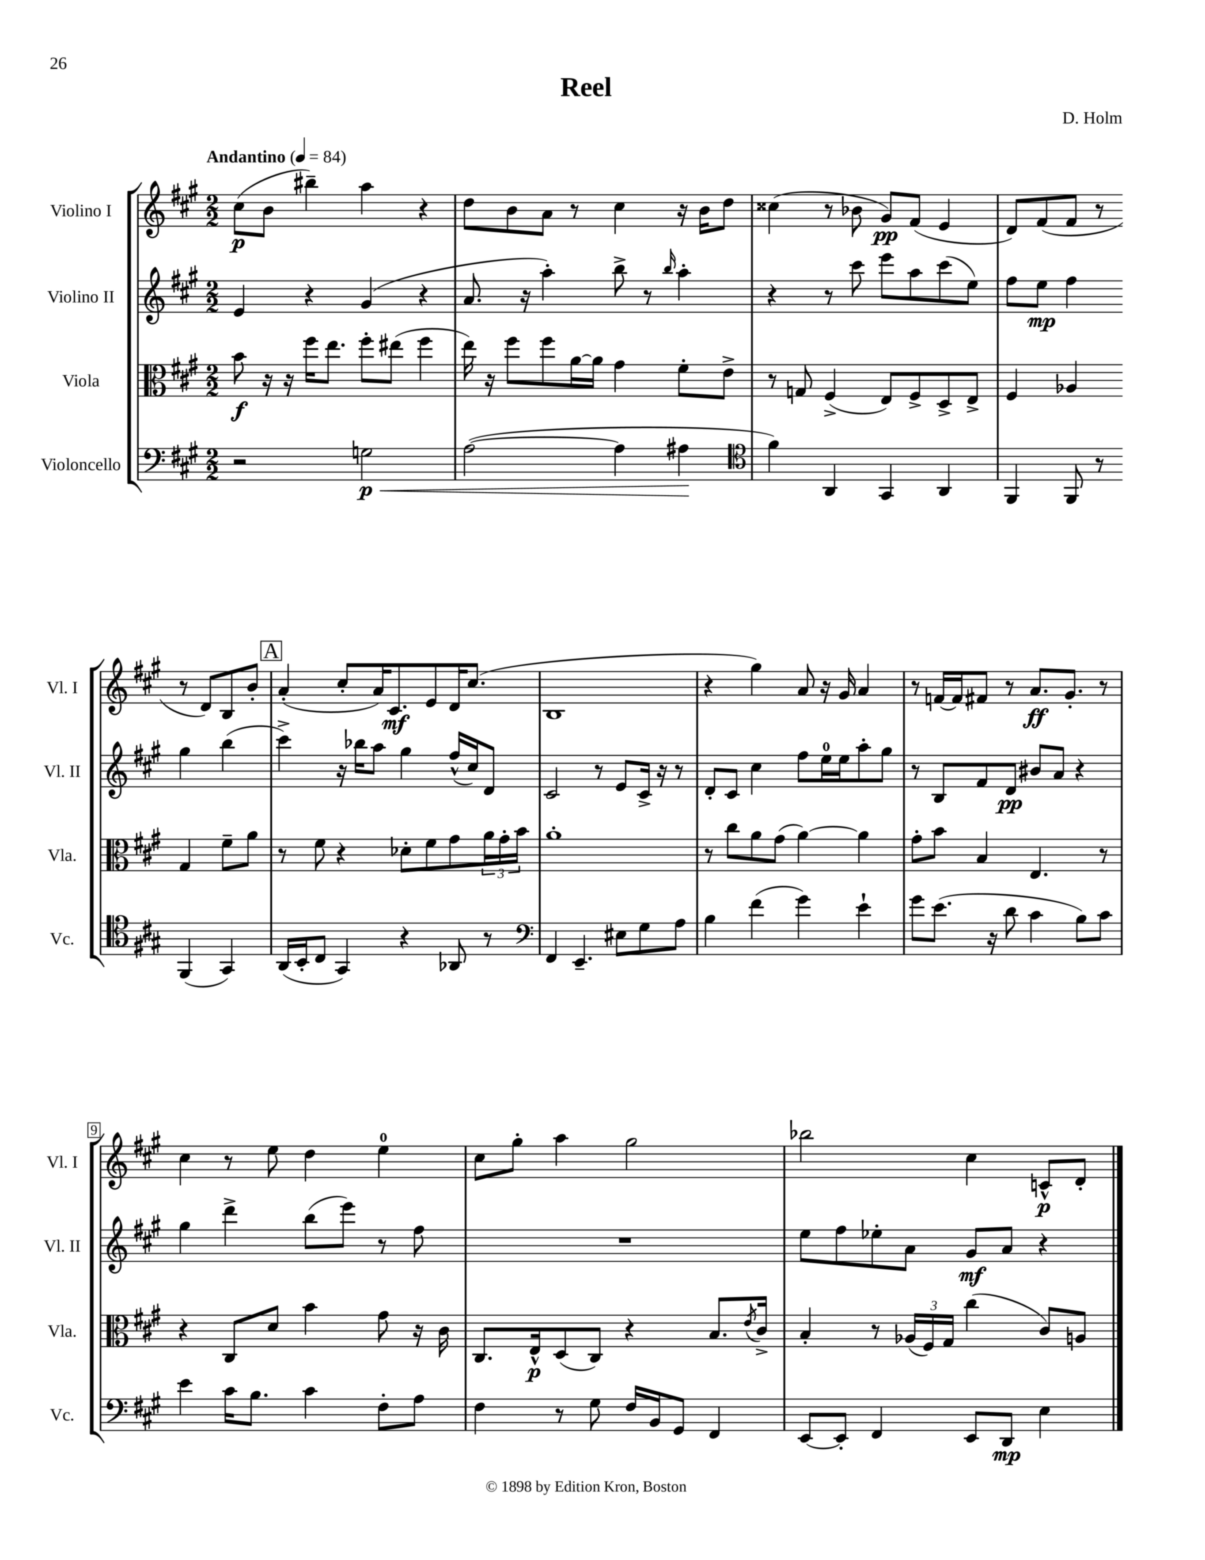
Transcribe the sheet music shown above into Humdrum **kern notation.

**kern	**dynam	**kern	**dynam	**kern	**dynam	**kern	**dynam
*part4	*part4	*part3	*part3	*part2	*part2	*part1	*part1
*staff4	*staff4	*staff3	*staff3	*staff2	*staff2	*staff1	*staff1
*I"Violoncello	*	*I"Viola	*	*I"Violino II	*	*I"Violino I	*
*I'Vc.	*	*I'Vla.	*	*I'Vl. II	*	*I'Vl. I	*
*clefF4	*	*clefC3	*	*clefG2	*	*clefG2	*
*k[f#c#g#]	*	*k[f#c#g#]	*	*k[f#c#g#]	*	*k[f#c#g#]	*
*M2/2	*	*M2/2	*	*M2/2	*	*M2/2	*
*MM84	*	*MM84	*	*MM84	*	*MM84	*
=1	=1	=1	=1	=1	=1	=1	=1
!	!	!	!	!	!	!LO:TX:a:B:t=Andantino	!
2r	.	8b\	f	4e/	.	(8cc#\L	p
.	.	16r	.	.	.	8b\J	.
.	.	16r	.	.	.	.	.
.	.	16ff#\KL	.	4r	.	4bb#X~\)	.
.	.	8.ee\J	.	.	.	.	.
!	!LO:HP:b	!	!	!	!	!	!
2Gn\	< p	8ff#'\L	.	(4g#/	.	4aa\	.
.	.	(8ee#X\J	.	.	.	.	.
.	.	4ff#\	.	4r	.	4r	.
=2	=2	=2	=2	=2	=2	=2	=2
([2A\	.	16ee\)	.	8.a/	.	8dd\L	.
.	.	16r	.	.	.	.	.
.	.	8ff#\L	.	.	.	8b\	.
.	.	.	.	16r	.	.	.
.	.	8ff#\	.	4aa'\)	.	8a\J	.
.	.	[16a\L	.	.	.	8r	.
.	.	16a\JJ]	.	.	.	.	.
4A\]	.	4g#\	.	8bb^\	.	4cc#\	.
.	.	.	.	8r	.	.	.
.	.	.	.	16qqbb/	.	.	.
4A#X\	.	8f#'\L	.	4aa'\	.	16r	.
.	.	.	.	.	.	16b\KL	.
.	.	8e^\J	.	.	.	8dd\J	.
.	[	.	.	.	.	.	.
=3	=3	=3	=3	=3	=3	=3	=3
*clefC4	*	*	*	*	*	*	*
4f#\)	.	8r	.	4r	.	(4cc##X\	.
.	.	8Gn/	.	.	.	.	.
4AA/	.	(4F#^/	.	8r	.	8r	.
.	.	.	.	8ccc#\	.	8b-X\	.
4GG#/	.	8E/L)	.	8eee\L	.	8g#/L)	pp
.	.	8F#^/	.	8aa\	.	(8f#/J	.
4AA/	.	8D^/	.	(8ccc#\	.	4e/	.
.	.	8E^/J	.	8ee\J)	.	.	.
=4	=4	=4	=4	=4	=4	=4	=4
4FF#/	.	4F#/	.	8ff#\L	.	8d/L)	.
.	.	.	.	8ee\J	mp	(8f#/	.
8FF#/	.	4A-X/	.	4ff#\	.	8f#/J	.
8r	.	.	.	.	.	8r	.
(4FF#/	.	4G#/	.	4gg#\	.	8r	.
.	.	.	.	.	.	8d/L)	.
4GG#/)	.	8f#~\L	.	(4bb\	.	8B/	.
.	.	8a\J	.	.	.	8b'/J	.
!!LO:LB:g=z
!!LO:REH:place=s1:t=A
=5	=5	=5	=5	=5	=5	=5	=5
(16AA/LL	.	8r	.	4ccc#^\)	.	(4a'/	.
16BB'/J	.	.	.	.	.	.	.
8C#/J	.	8f#\	.	.	.	.	.
4GG#/)	.	4r	.	16r	.	8cc#'/L	.
.	.	.	.	16bb-X\KL	.	.	.
.	.	.	.	8aa\J	.	16a/K)	.
.	.	.	.	.	.	8.c#/	mf
4r	.	8d-X'\L	.	4gg#\	.	.	.
.	.	8f#\	.	.	.	8e/	.
8AA-X/	.	8g#\	.	(16ff#^^/LL	.	16d/K	.
.	.	.	.	16cc#/J)	.	(8.cc#/J	.
8r	.	24a\L	.	8d/J	.	.	.
.	.	24g#'\	.	.	.	.	.
.	.	24b\JJ	.	.	.	.	.
=6	=6	=6	=6	=6	=6	=6	=6
*clefF4	*	*	*	*	*	*	*
4FF#/	.	1a'	.	2c#/	.	1B	.
4.EE~/	.	.	.	.	.	.	.
.	.	.	.	8r	.	.	.
8E#X\L	.	.	.	8e/L	.	.	.
8G#\	.	.	.	16c#^/Jk	.	.	.
.	.	.	.	16r	.	.	.
8A\J	.	.	.	8r	.	.	.
=7	=7	=7	=7	=7	=7	=7	=7
4B\	.	8r	.	8d'/L	.	4r	.
.	.	8cc#\L	.	8c#/J	.	.	.
(4f#\	.	8a\	.	4cc#\	.	4gg#\)	.
.	.	(8g#\J	.	.	.	.	.
4g#\)	.	[4a\)	.	8ff#\L	.	8a/	.
.	.	.	.	16ee\L	.	16r	.
.	.	.	.	16ee\J	.	16g#/	.
4e`\	.	4a\]	.	8aa'\	.	4a/	.
.	.	.	.	8gg#\J	.	.	.
=8	=8	=8	=8	=8	=8	=8	=8
8g#\L	.	8g#'\L	.	8r	.	8r	.
(8.e\J	.	8b\J	.	8B/L	.	[16fn/LL	.
.	.	.	.	.	.	16f/J]	.
.	.	4B/	.	8f#/	.	8f#X/J	.
16r	.	.	.	.	.	.	.
8d\	.	.	.	8d/J	pp	8r	.
4c#\	.	4.E/	.	8b#X/L	.	8.a/L	ff
.	.	.	.	8a/J	.	.	.
.	.	.	.	.	.	8.g#'/J	.
8B\L)	.	.	.	4r	.	.	.
8c#\J	.	8r	.	.	.	8r	.
!!LO:LB:g=z
=9	=9	=9	=9	=9	=9	=9	=9
4e\	.	4r	.	4gg#\	.	4cc#\	.
16c#\KL	.	8C#/L	.	4ddd^\	.	8r	.
8.B\J	.	.	.	.	.	.	.
.	.	8d/J	.	.	.	8ee\	.
4c#\	.	4b\	.	(8bb\L	.	4dd\	.
.	.	.	.	8eee\J)	.	.	.
8F#'\L	.	8g#\	.	8r	.	4ee\	.
8A\J	.	16r	.	8ff#\	.	.	.
.	.	16c#\	.	.	.	.	.
=10	=10	=10	=10	=10	=10	=10	=10
4F#\	.	8.C#/L	.	1r	.	8cc#\L	.
.	.	.	.	.	.	8gg#'\J	.
.	.	16E^^/k	p	.	.	.	.
8r	.	(8D/	.	.	.	4aa\	.
8G#\	.	8C#/J)	.	.	.	.	.
16F#/LL	.	4r	.	.	.	2gg#\	.
16BB/J	.	.	.	.	.	.	.
8GG#/J	.	.	.	.	.	.	.
4FF#/	.	8.B/L	.	.	.	.	.
.	.	8qe/	.	.	.	.	.
.	.	16c#^/Jk	.	.	.	.	.
=11	=11	=11	=11	=11	=11	=11	=11
[8EE/L	.	4B'/	.	8ee\L	.	2bb-X\	.
8EE'/J]	.	.	.	8ff#\	.	.	.
4FF#/	.	8r	.	8ee-X'\	.	.	.
.	.	(24A-X/LL	.	8a\J	.	.	.
.	.	24F#/)	.	.	.	.	.
.	.	24G#/JJ	.	.	.	.	.
8EE/L	.	(4cc#\	.	8g#/L	mf	4cc#\	.
8DD/J	mp	.	.	8a/J	.	.	.
4E\	.	8c#/L)	.	4r	.	8cn^^/L	p
.	.	8An/J	.	.	.	8d'/J	.
==	==	==	==	==	==	==	==
*-	*-	*-	*-	*-	*-	*-	*-
